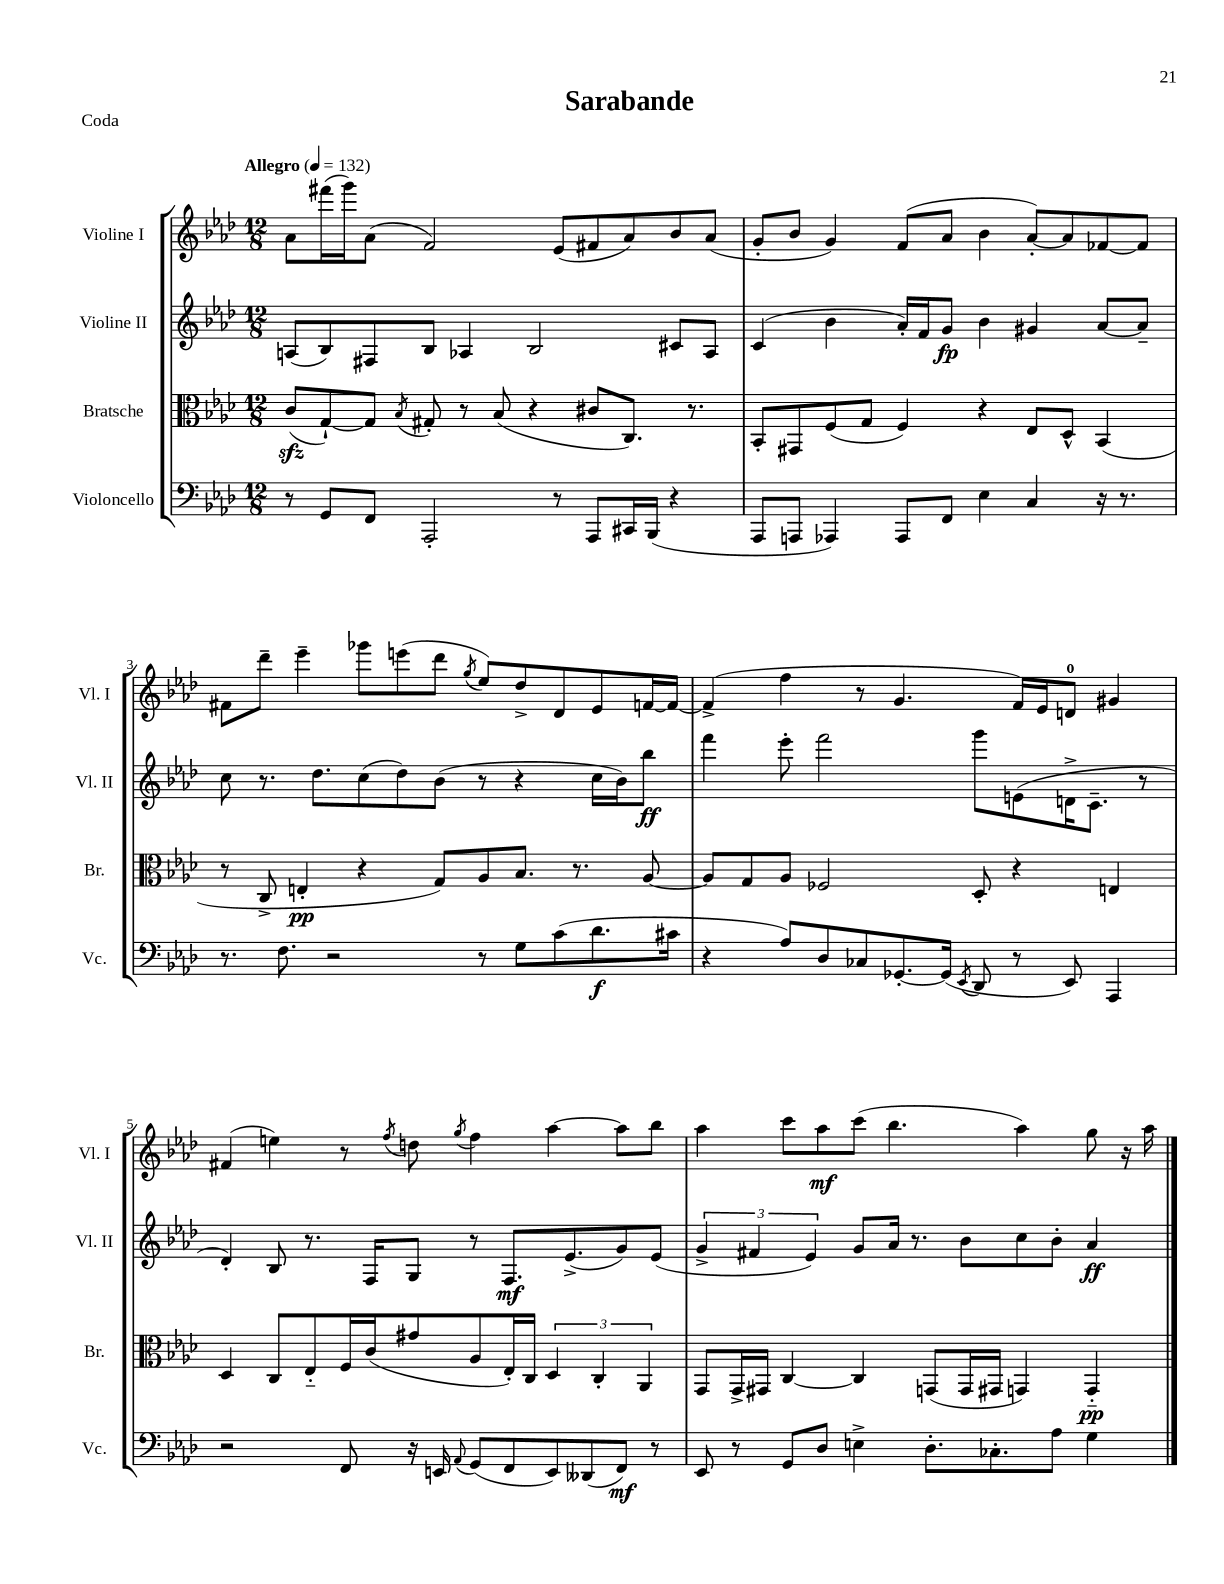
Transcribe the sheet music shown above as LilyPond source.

\header { title = "Sarabande" piece = "Coda" }
<<
\new StaffGroup <<
\new Staff = "s0" \with { instrumentName = "Violine I" shortInstrumentName = "Vl. I" } {
    \clef treble \key aes \major \numericTimeSignature \time 12/8 \tempo "Allegro" 4 = 132
    \autoBeamOff aes'8[ fis'''16( g'''16) aes'8]( f'2) ees'8[( fis'8 aes'8) bes'8 aes'8]( |
    g'8[-. bes'8] g'4) f'8[( aes'8] bes'4 aes'8[~-.) aes'8 fes'8~ fes'8] |
    fis'8[ des'''8]-- ees'''4-- ges'''8[ e'''8( des'''8] \acciaccatura { g''8 } ees''8[) des''8-> des'8 ees'8 f'16~ f'16]~ |
    f'4->( f''4 r8 g'4. f'16[) ees'16 d'8]-0 gis'4 |
    fis'4( e''4) r8 \acciaccatura { f''8 } d''8 \acciaccatura { g''8 } f''4 aes''4~ aes''8[ bes''8] |
    aes''4 c'''8[ aes''8\mf c'''8]( bes''4. aes''4) g''8 r16 aes''16 \bar "|." |
}
\new Staff = "s1" \with { instrumentName = "Violine II" shortInstrumentName = "Vl. II" } {
    \clef treble \key aes \major \numericTimeSignature \time 12/8
    \autoBeamOff a8[( bes8) fis8 bes8] aes4 bes2 cis'8[ aes8] |
    c'4( bes'4 aes'16[-.) f'16 g'8]\fp bes'4 gis'4 aes'8[~ aes'8]-- |
    c''8 r8. des''8.[ c''8( des''8) bes'8]( r8 r4 c''16[ bes'16) bes''8]\ff |
    f'''4 ees'''8-. f'''2 g'''8[ e'8( d'16-> c'8.]-- r8 |
    des'4-.) bes8 r8. f16[ g8] r8 f8.[\mf ees'8.->( g'8) ees'8]( |
    \tuplet 3/2 { g'4-> fis'4 ees'4) } g'8[ aes'16] r8. bes'8[ c''8 bes'8]-. aes'4\ff \bar "|." |
}
\new Staff = "s2" \with { instrumentName = "Bratsche" shortInstrumentName = "Br." } {
    \clef alto \key aes \major \numericTimeSignature \time 12/8
    \autoBeamOff c'8[\sfz( g8~-!) g8] \acciaccatura { bes8 } gis8-. r8 bes8( r4 cis'8[ c8.]) r8. |
    bes,8[-. gis,8 f8( g8] f4) r4 ees8[ des8]-^ bes,4( |
    r8 c8-> e4-.\pp r4 g8[) aes8 bes8.] r8. aes8~ |
    aes8[ g8 aes8] fes2 des8-. r4 e4 |
    des4 c8[ ees8-_ f16 c'16( gis'8 aes8 ees16-.) c16] \tuplet 3/2 { des4 c4-. aes,4 } |
    g,8[ g,16-> gis,16] c4~ c4 g,8[( g,16 gis,16] g,4) g,4-_\pp \bar "|." |
}
\new Staff = "s3" \with { instrumentName = "Violoncello" shortInstrumentName = "Vc." } {
    \clef bass \key aes \major \numericTimeSignature \time 12/8
    \autoBeamOff r8 g,8[ f,8] aes,,2-. r8 aes,,8[ cis,16 bes,,16]( r4 |
    aes,,8[ a,,8] aes,,4) aes,,8[ f,8] ees4 c4 r16 r8. |
    r8. f8. r2 r8 g8[ c'8( des'8.\f cis'16] |
    r4 aes8[) des8 ces8 ges,8.~-. ges,16]( \acciaccatura { ees,8 } des,8 r8 ees,8) aes,,4 |
    r2 f,8 r16 e,16 \appoggiatura { aes,8 } g,8[( f,8 e,8) deses,8( f,8]\mf) r8 |
    ees,8 r8 g,8[ des8] e4-> des8.[-. ces8.-. aes8] g4 \bar "|." |
}
>>
>>
